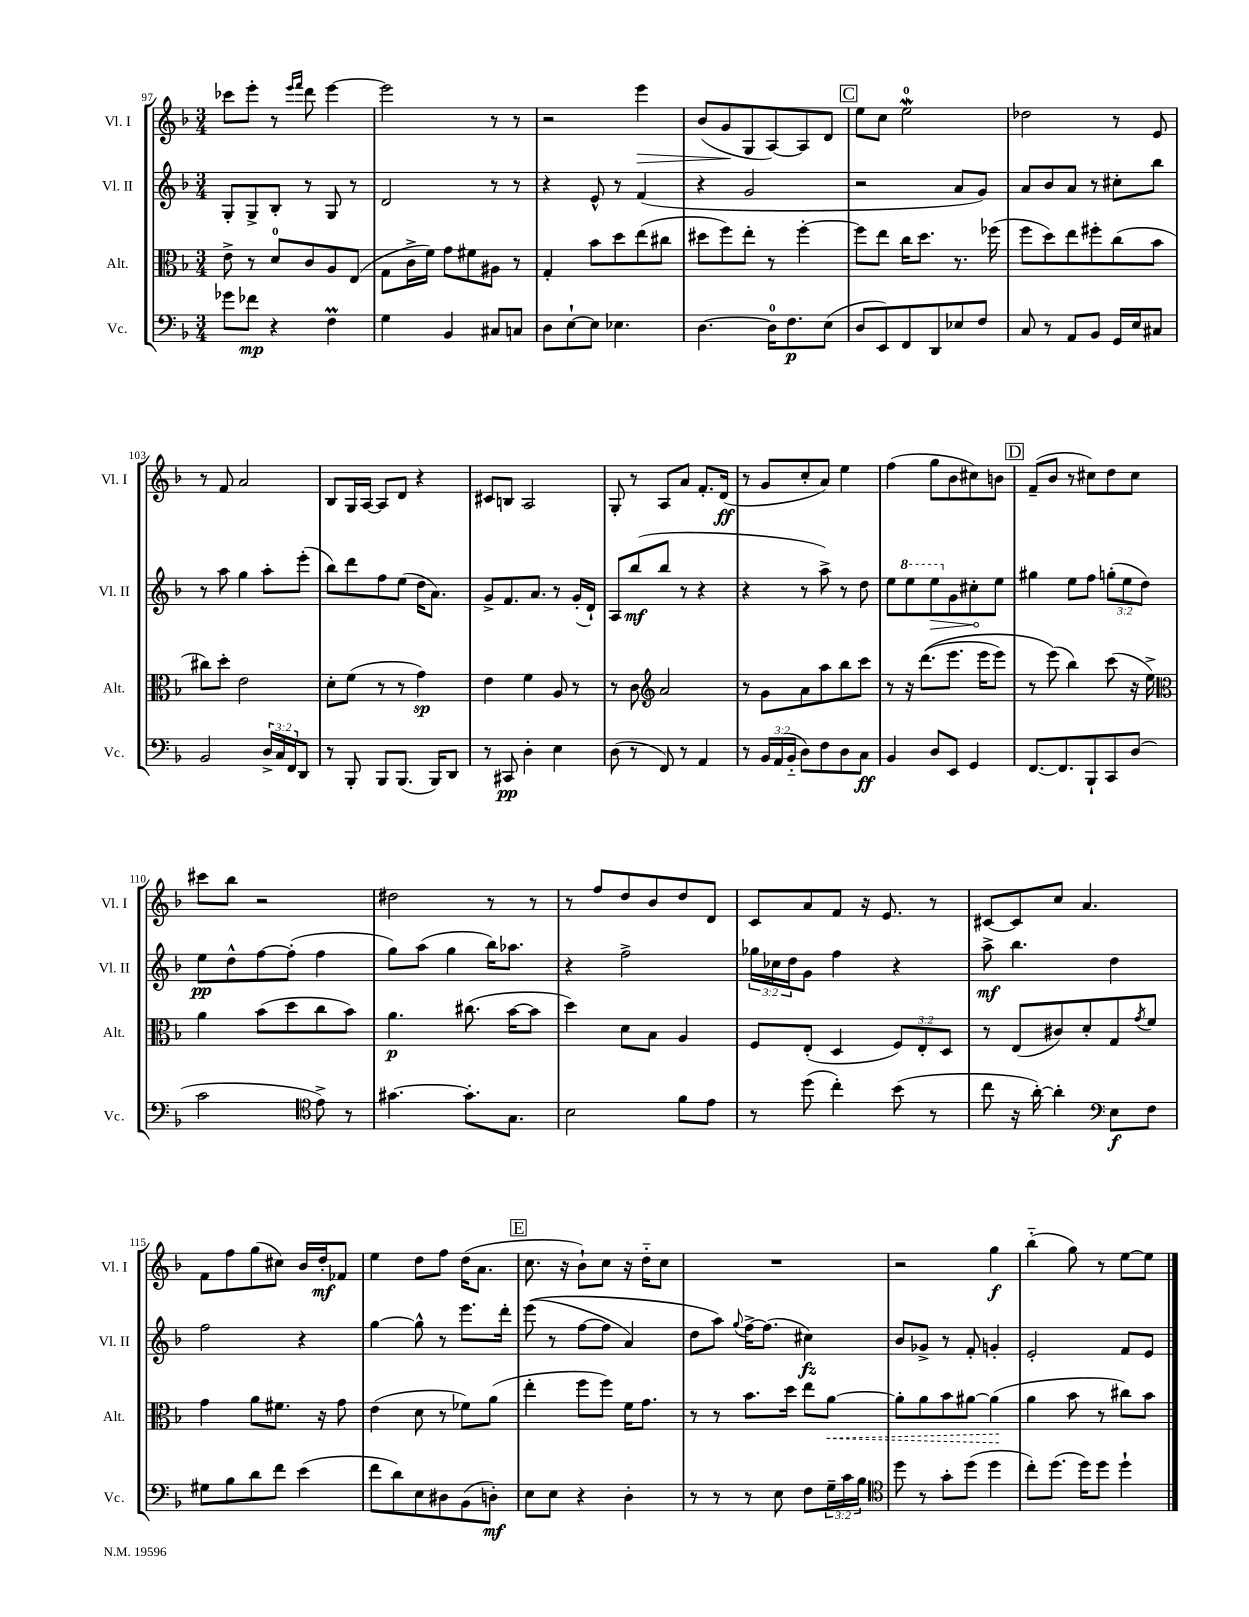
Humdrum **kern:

**kern	**kern	**kern	**kern
*staff4	*staff3	*staff2	*staff1
*clefF4	*clefC3	*clefG2	*clefG2
*k[b-]	*k[b-]	*k[b-]	*k[b-]
*M3/4	*M3/4	*M3/4	*M3/4
8g-	8e^	8G'	8ccc-
8f-	8r	8G^	8eee'
4r	8d	8B-'	8r
.	.	.	16qqeee
.	.	.	16qqfff
.	8c	8r	8ddd
4F	8A	8G	[4eee
.	(8E	8r	.
=	=	=	=
4G	8G	2d	2eee]
.	16c^	.	.
.	16f)	.	.
4BB-	8g	.	.
.	8f#	.	.
8C#	8A#	8r	8r
8C	8r	8r	8r
=	=	=	=
8D	4G'	4r	2r
[8E`	.	.	.
8E]	8b-	8e^^	.
4.E-	8dd	8r	.
.	(8ee	(4f	4eee
.	8cc#	.	.
=	=	=	=
[4.D	8dd#	4r	(8b-
.	8ff)	.	8g
.	8ee'	2g	8G
16D]	8r	.	[8A)
8.F	.	.	.
.	[4ff'	.	8A]
(8E	.	.	8d
=	=	=	=
8D	8ff]	2r	8ee
8EE)	8ee	.	8cc
8FF	16cc	.	2ee
.	8.dd	.	.
8DD	.	.	.
8E-	8.r	8a	.
8F	.	8g)	.
.	(16ff-	.	.
=	=	=	=
8C	8ff	8a	2dd-
8r	8dd)	8b-	.
8AA	8ee	8a	.
8BB-	8ff#'	8r	.
16GG	(8cc	8cc#'	8r
16E	.	.	.
8C#	8b-	8bb-	8e
=	=	=	=
2BB-	8cc#)	8r	8r
.	8dd'	8aa	8f
.	2e	4gg	2a
24D^	.	8aa'	.
24C	.	.	.
24FF	.	.	.
8DD	.	(8eee'	.
=	=	=	=
8r	8d'	8bb-)	8B-
8BBB-'	(8f	8ddd	16G
.	.	.	[16A
8BBB-	8r	8ff	8A]
(8.BBB-	8r	(8ee	8d
.	4g)	16dd	4r
16BBB-)	.	8.a)	.
8DD	.	.	.
=	=	=	=
8r	4e	8g^	8c#
8CC#	.	8.f	8B
4D'	4f	.	2A
.	.	8.a	.
4E	8A	8r	.
.	8r	(16g'	.
.	.	16d`)	.
=	=	=	=
(8D	8r	8A	8G'
8r	8c	(8bb-	8r
*	*clefG2	*	*
8FF)	2a	8bb-	8A
8r	.	8r	8a
4AA	.	4r	8.f'
.	.	.	(16d
=	=	=	=
8r	8r	4r	8r
24BB-	8g	.	8g
(24AA	.	.	.
24BB-'~	.	.	.
8D)	8a	8r	8cc'
8F	8aa	8aa^)	8a)
8D	8bb-	8r	4ee
8C	8ccc	8dd	.
=	=	=	=
4BB-	8r	8ee	(4ff
.	16r	8eee	.
.	&((8.ddd	.	.
8D	.	8eee	8gg
8EE	8.eee	8g	8b-
4GG	.	8cc#'	8cc#)
.	16eee	.	.
.	8eee)	8ee	8b
=	=	=	=
[8.FF	8r	4gg#	(8f~
.	(8eee&)	.	8b-
8.FF]	.	.	.
.	4bb-)	8ee	8r
8BBB-`	.	8ff	8cc#)
8CC	(8ccc	(12gg'	8dd
.	.	12ee	.
(8D	16r	.	8cc#
.	.	12dd)	.
.	16ee^)	.	.
=	=	=	=
*	*clefC3	*	*
2c	4a	8ee	8ccc#
.	.	8dd^^	8bb-
.	(8b-	[8ff	2r
.	8dd	(8ff']	.
*clefC4	*	*	*
8e^)	8cc	4ff	.
8r	8b-)	.	.
=	=	=	=
[4.g#	4.a	8gg)	2dd#
.	.	(8aa	.
.	.	4gg	.
8.g#']	(8.cc#	.	.
.	.	16bb-)	8r
8.G	[16b-	8.aa-	.
.	8b-]	.	8r
=	=	=	=
2B-	4dd)	4r	8r
.	.	.	8ff
.	8d	2ff^	8dd
.	8B-	.	8b-
8f	4A	.	8dd
8e	.	.	8d
=	=	=	=
8r	8F	24gg-	8c
.	.	24cc-	.
.	.	24dd	.
(8dd	(8E'	8g	8a
4cc')	4D	4ff	8f
.	.	.	16r
.	.	.	8.e
(8b-	12F)	4r	.
.	12E'	.	.
8r	.	.	8r
.	12D	.	.
=	=	=	=
8cc	8r	8aa^	[8c#
16r	(8E	4.bb-	8c#]
[16a')	.	.	.
4a']	8c#)	.	8cc
.	8d'	.	4.a
*clefF4	*	*	*
8E	8G	4dd	.
.	8qg	.	.
8F	8f	.	.
=	=	=	=
8G#	4g	2ff	8f
8B-	.	.	8ff
8d	8a	.	(8gg
8f	8.f#	.	8cc#)
(4e	.	4r	16b-
.	16r	.	16dd'
.	8g	.	8f-
=	=	=	=
8f	(4e	[4gg	4ee
8d)	.	.	.
8E	8d	8gg^^]	8dd
8D#	8r	8r	8ff
(8BB-	8f-)	8.eee	(16dd
.	.	.	8.a
8D')	(8a	.	.
.	.	16ddd'	.
=	=	=	=
8E	4ee'	&((8eee	8.cc
8E	.	8r	.
.	.	.	16r
4r	8ff	[8ff	8b-`)
.	8ff)	8ff]	8cc
4D'	16f	4a)	16r
.	8.g	.	16dd'~
.	.	.	8cc
=	=	=	=
8r	8r	8dd	2.r
8r	8r	8aa&)	.
.	.	8qqgg	.
8r	8.b-	[16ff^	.
.	.	(8.ff]	.
8E	.	.	.
.	16dd	.	.
8F	8ee	4cc#)	.
24G~	[8a	.	.
24c	.	.	.
24B-	.	.	.
=	=	=	=
*clefC4	*	*	*
8dd	8a']	8b-	2r
8r	8a	8g-^	.
8g'	8b-	8r	.
(8dd	[8a#	8f'	.
4dd	(4a#]	4g'	4gg
=	=	=	=
8cc')	4a	2e'	(4bb-'~
(8.dd	.	.	.
.	8b-	.	8gg)
16dd)	.	.	.
8dd	8r	.	8r
4dd`	8cc#)	8f	[8ee
.	8b-	8e	8ee]
==	==	==	==
*-	*-	*-	*-
